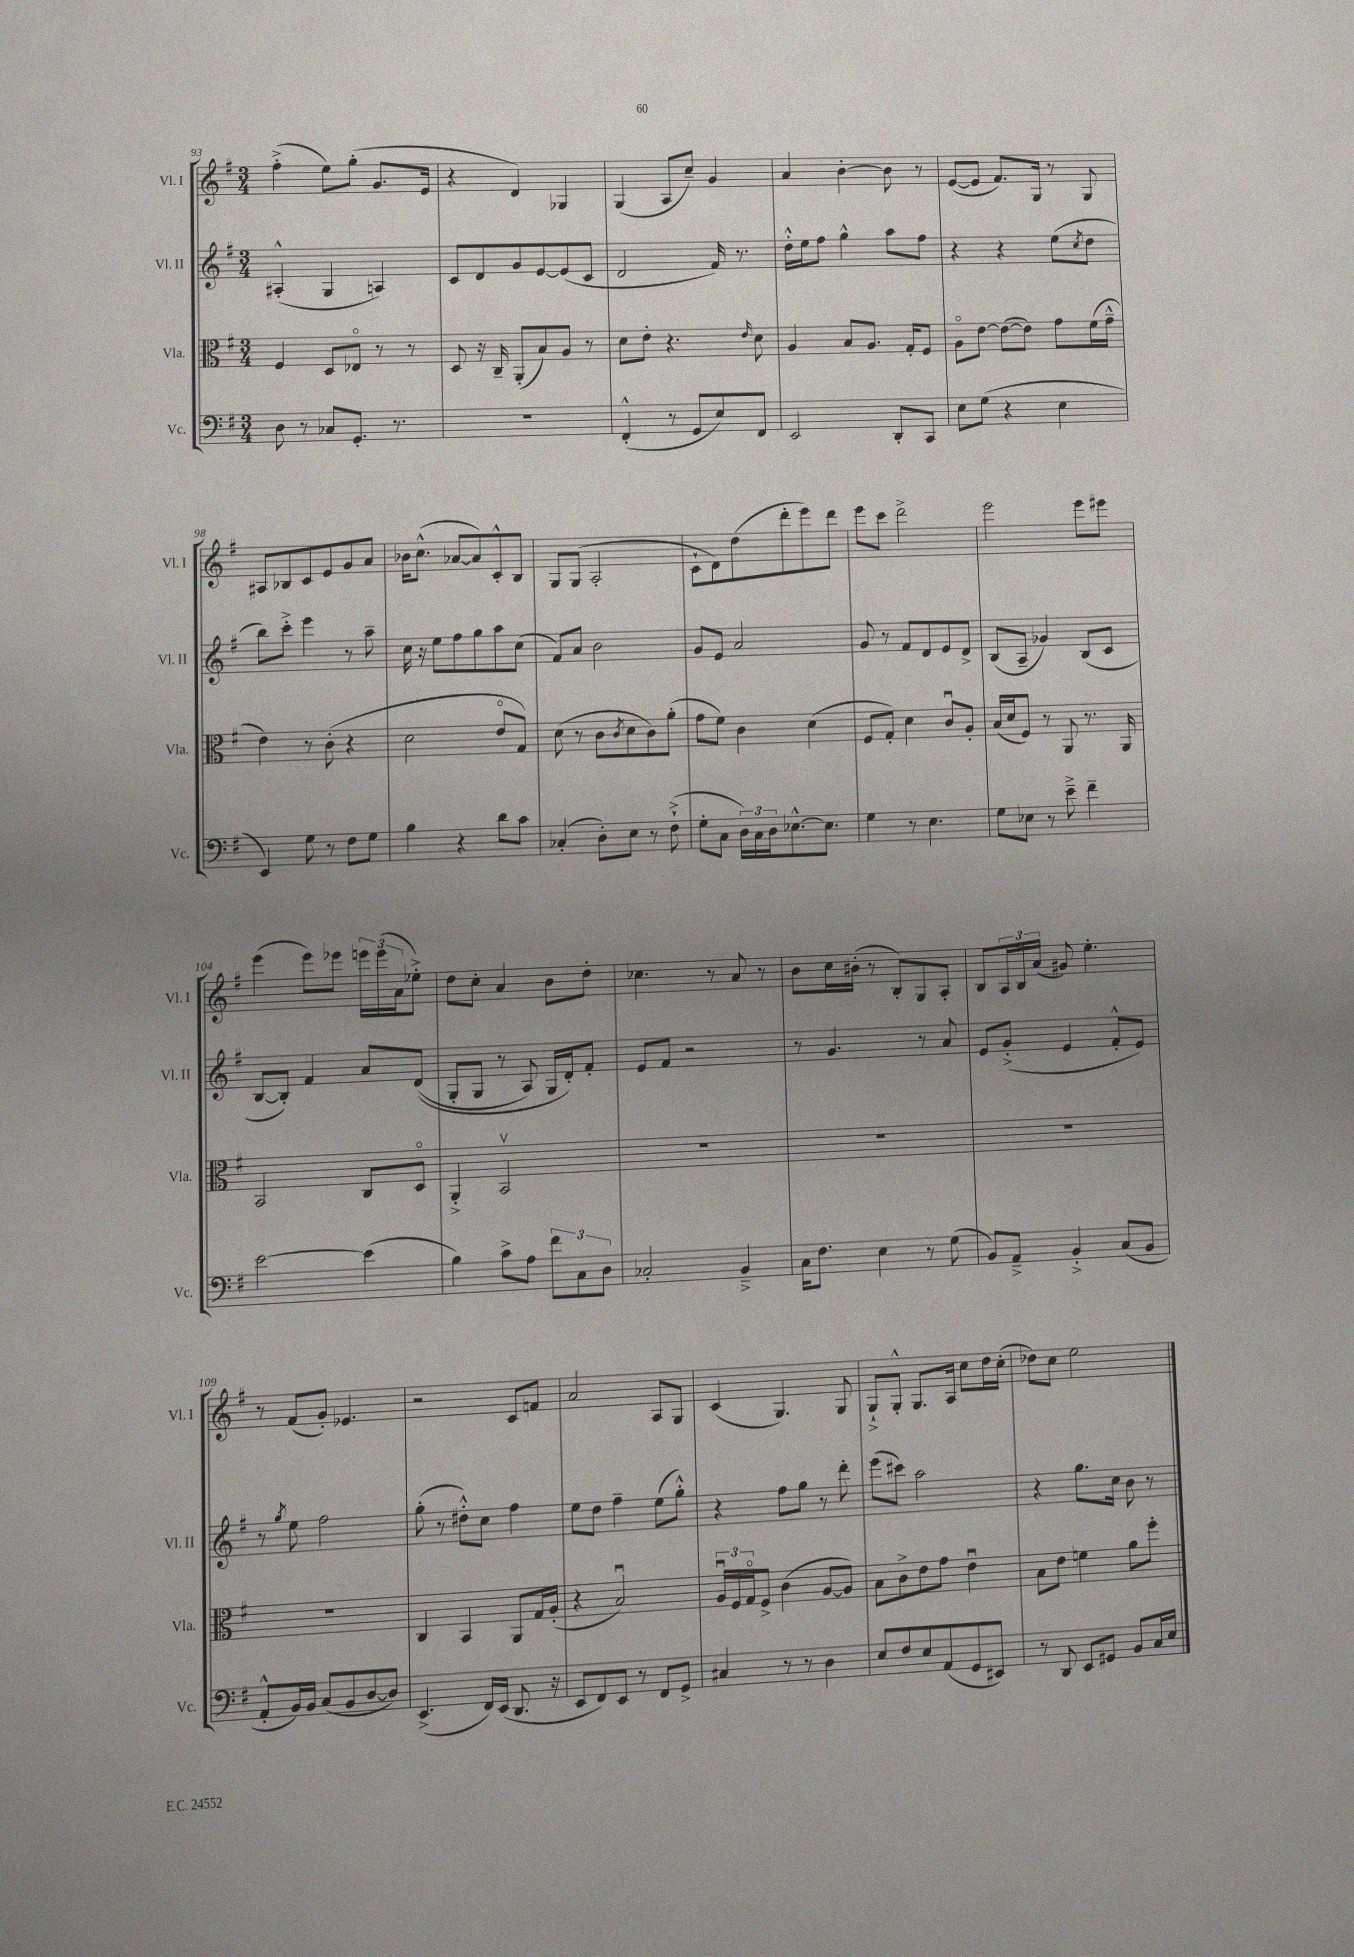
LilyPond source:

<<
\new StaffGroup <<
\new Staff = "s0" \with { instrumentName = "Vl. I" shortInstrumentName = "Vl. I" } {
    \clef treble \key g \major \numericTimeSignature \time 3/4
    fis''4-.->( e''8) g''8-.( g'8. e'16 |
    r4 d'4) ges4 |
    g4( a8 c''8--) g'4 |
    a'4 b'4~-. b'8 r8 |
    e'8~( e'8 fis'8.) g16 r8 g8 |
    ais8 bes8 c'8 e'8 g'8 a'8 |
    bes'16 c''8.-^( aes'8~ aes'8) c'8-.-^ b8 |
    g8 g8( a2-. |
    c'8-! d'8) d''8( d'''8-. e'''8) d'''8 |
    e'''8 c'''8 d'''2-> |
    e'''2 e'''8 eis'''8 |
    e'''4( e'''8) ees'''8 \tuplet 3/2 { e'''16 e'''16( a'16 } ees''8-.->) |
    d''8 c''8-. a'4 b'8 d''8-. |
    ces''4. r8 a'8 r8 |
    b'8 c''16 bis'16-.( r8 b8-.) g8 a8-. |
    b8 \tuplet 3/2 { a16 b16 a'16( } gis'8) e''4.-. |
    r8 fis'8( g'8-.) ees'4. |
    r2 c'8 f'8 |
    a'2 a8 g8 |
    c'4( g4.) g8 |
    g8-!-> g8-.-^ g8. a16 c''8 d''16 c''16-.( |
    des''8) c''8 e''2 \bar "|." |
}
\new Staff = "s1" \with { instrumentName = "Vl. II" shortInstrumentName = "Vl. II" } {
    \clef treble \key g \major \numericTimeSignature \time 3/4
    ais4-.-^( g4 a4) |
    c'8 d'8 g'8 e'8~ e'8( c'8 |
    d'2 fis'16) r8. |
    d''16-.-^ e''16 fis''8 g''4-^ a''8 fis''8 |
    r4 r4 e''8( \acciaccatura { c''8 } d''8 |
    b''8) c'''8-.-> e'''4 r8 a''8-- |
    c''16 r16 e''8 fis''8 g''8 a''8 c''8( |
    fis'8) a'8 b'2 |
    g'8 e'8 a'2 |
    g'8 r8 fis'8 d'8 e'8 d'8-> |
    b8( a8-- ges'4) b8( c'8 |
    b8~ b8-.) fis'4 a'8 d'8(\( |
    g8-. g8 r8 a8) g16 d'16-.\) fis'8-. |
    e'8 fis'8 r2 |
    r8 g'4. r8 a'8 |
    e'8 g'8-.->( e'4 fis'8-.-^ e'8) |
    r8 \acciaccatura { g''8 } e''8 fis''2 |
    g''8-.( r8 dis''8-.-^) c''8 fis''4 |
    e''8 d''8 fis''4-- e''8( g''8-.-^) |
    r4 fis''8 g''8 r8 d'''8-. |
    e'''8( cis'''8) a''2 |
    r4 g''8. c''16 b'8 r8 \bar "|." |
}
\new Staff = "s2" \with { instrumentName = "Vla." shortInstrumentName = "Vla." } {
    \clef alto \key g \major \numericTimeSignature \time 3/4
    fis4 d8 ees8\flageolet r8 r8 |
    d8 r16 c16-- a,8-.( b8) a8 r8 |
    d'8 e'8-. r4. \grace { e'16 } d'8 |
    a4 b8 a8. g16-. fis8 |
    a8\flageolet e'8~ e'8~( e'8) g'8 fis'16( g'16---^ |
    e'4) r8 c'8-.( r4 |
    d'2 e'8\flageolet g8) |
    d'8( r8 c'8 \acciaccatura { c'8 } d'8 c'8) a'8-.( |
    g'8 fis'8) c'4 d'4( |
    fis8 g8-.) d'4 c'8\downbow a8-. |
    b16( d'16 fis8) r8 a,8 r8. a,16 |
    b,2 c8 d8\flageolet |
    a,4-.-> b,2\upbow |
    R2. |
    R2. |
    R2. |
    R2. |
    c4 b,4 a,8 g16 a16-.( |
    r4 b2\downbow) |
    \tuplet 3/2 { a16\downbow fis16 g16\flageolet } fis8-> c'4( a8~ a8) |
    b8 c'8-> e'8 g'8 e'4\downbow |
    b8 e'8 f'4 a'8 fis''8-. \bar "|." |
}
\new Staff = "s3" \with { instrumentName = "Vc." shortInstrumentName = "Vc." } {
    \clef bass \key g \major \numericTimeSignature \time 3/4
    d8 r8 ces8 g,8.-. r8. |
    R2. |
    fis,4-.-^( r8 g,8 e8) fis,8 |
    e,2 d,8-. c,8 |
    e8 g8( r4 e4 |
    e,4) g8 r8 fis8 g8 |
    b4 r4 d'8 c'8 |
    ces4-.( d8-.) e8 r8 fis8-!->( |
    g8-. c8 \tuplet 3/2 { d16) c16 d16 } ees8.~-^ ees8. |
    g4 r8 e4. |
    g8 ees8 r8 e'8---> fis'4-- |
    e'2~ e'4( |
    b4) c'8-> a8 \tuplet 3/2 { fis'8 c8 d8 } |
    ces2-. b,4---> |
    c16 fis8. e4 r8 g8( |
    b,8) a,8---> b,4-.-> c8( b,8 |
    a,8-.-^ b,16) b,16 c8( b,8 d8~ d8) |
    e,4.->( fis,16) e,16( d,8. r16 |
    e,8 fis,8) e,8 r8 fis,8 g,8-> |
    cis4 r8 r8 d4 |
    e8 fis8 e8 a,8( g,8 eis,8) |
    r8 d,8 e,8 gis,8 b,8 c16 e16 \bar "|." |
}
>>
>>
\layout { \context { \Score currentBarNumber = #93 } }
